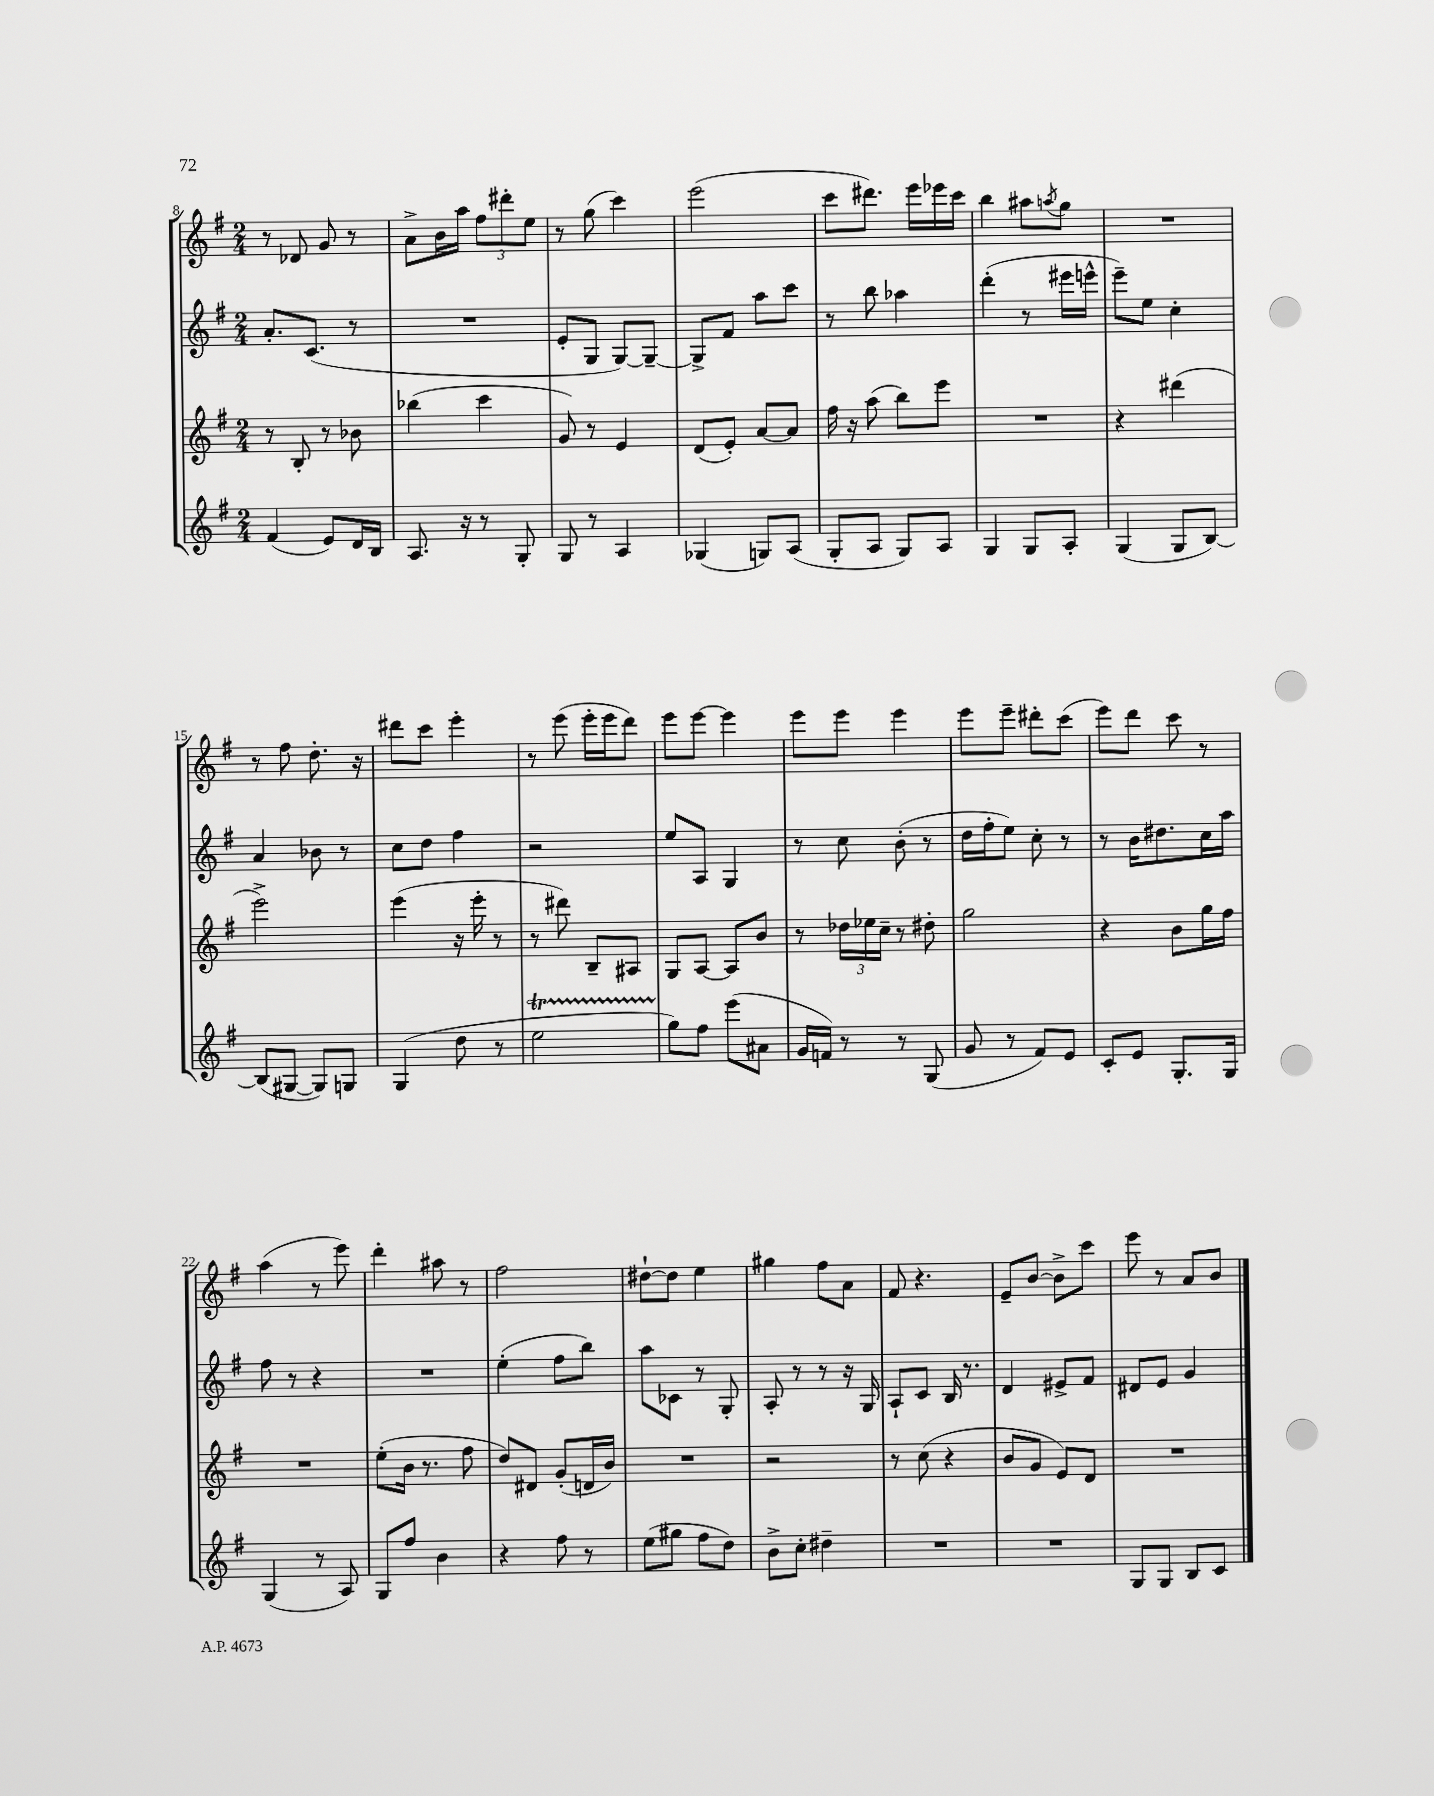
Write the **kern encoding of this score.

**kern	**kern	**kern	**kern
*part4	*part3	*part2	*part1
*staff4	*staff3	*staff2	*staff1
*clefG2	*clefG2	*clefG2	*clefG2
*k[f#]	*k[f#]	*k[f#]	*k[f#]
*M2/4	*M2/4	*M2/4	*M2/4
=8	=8	=8	=8
(4f#/	8r	8.a'/L	8r
.	8B'/	.	8d-X/
.	.	(8.c/J	.
8e/L)	8r	.	8g/
16d/L	8b-X\	8r	8r
16B/JJ	.	.	.
=9	=9	=9	=9
8.A/	(4bb-X\	2r	8a^\L
.	.	.	16b\L
16r	.	.	16aa\JJ
8r	4ccc\	.	12ff#\L
.	.	.	12ddd#X'\
8G'/	.	.	.
.	.	.	12ee\J
=10	=10	=10	=10
8G/	8g/)	8e'/L	8r
8r	8r	8G/J	(8gg\
4A/	4e/	[8G/L)	4ccc\)
.	.	8G~/J_	.
=11	=11	=11	=11
(4G-X/	(8d/L	8G^/L]	(2eee\
.	8e'/J)	8f#/J	.
8Gn/L)	[8a/L	8aa\L	.
(8A/J	8a/J]	8ccc\J	.
=12	=12	=12	=12
8G'/L	16ff#\	8r	8ccc\L
.	16r	.	.
8A/J	(8aa\	8bb\	8.ddd#X\J)
8G/L)	8bb\L)	4aa-X\	.
.	.	.	16eee\LL
8A/J	8eee\J	.	16eee-X\
.	.	.	16ccc\JJ
=13	=13	=13	=13
4G/	2r	(4ddd'\	4bb\
8G/L	.	8r	8aa#X\L
.	.	.	8qaan/
8A'/J	.	16eee#X\LL	8gg\J
.	.	16eeen^^\JJ	.
=14	=14	=14	=14
(4G/	4r	8eee~\L)	2r
.	.	8ee\J	.
8G/L	(4ddd#X\	4cc'\	.
[8B/J)	.	.	.
!!LO:LB:g=z
=15	=15	=15	=15
(8B/L]	2eee^\)	4a/	8r
[8G#X/J	.	.	8ff#\
8G#/L])	.	8b-X\	8.dd'\
8Gn/J	.	8r	.
.	.	.	16r
=16	=16	=16	=16
(4G/	(4eee\	8cc\L	8ddd#X\L
.	.	8dd\J	8ccc\J
8dd\	16r	4ff#\	4eee'\
.	16eee'\	.	.
8r	8r	.	.
=17	=17	=17	=17
2eeT\	8r	2r	8r
.	8ddd#X\)	.	(8eee\
.	8B~/L	.	16eee'\LL
.	.	.	16eee\J
.	8A#X/J	.	8ddd\J)
=18	=18	=18	=18
8gg\L)	8G/L	8ee/L	8eee\L
8ff#\J	[8A/J	8A/J	[8eee\J
(8eee\L	8A/L]	4G/	4eee\]
8a#X\J	8b/J	.	.
=19	=19	=19	=19
16g/LL	8r	8r	8eee\L
16fn/JJ)	.	.	.
8r	24dd-X\LL	8cc\	8eee\J
.	24ee-X\	.	.
.	24cc~\JJ	.	.
8r	8r	(8b'\	4eee\
(8G/	8dd#X'\	8r	.
=20	=20	=20	=20
8g/	2gg\	16dd\LL	8eee\L
.	.	16ff#'\J	.
8r	.	8ee\J)	8eee~\J
8f#/L)	.	8cc'\	8ddd#X'\L
8e/J	.	8r	(8ccc\J
=21	=21	=21	=21
8c'/L	4r	8r	8eee\L)
8e/J	.	16b\KL	8ddd\J
.	.	8.dd#X\	.
8.G'/L	8b\L	.	8ccc\
.	16gg\L	16cc\L	8r
16G/Jk	16ff#\JJ	16aa\JJ	.
!!LO:LB:g=z
=22	=22	=22	=22
(4G/	2r	8ff#\	(4aa\
.	.	8r	.
8r	.	4r	8r
8A/)	.	.	8eee\)
=23	=23	=23	=23
8G/L	(8ee'\L	2r	4ddd'\
8ff#/J	16b\Jk	.	.
.	8.r	.	.
4b\	.	.	8aa#X\
.	8ff#\	.	8r
=24	=24	=24	=24
4r	8dd/L)	(4ee'\	2ff#\
.	8d#X/J	.	.
8ff#\	(8g'/L	8ff#\L	.
8r	16dn/L	8bb\J)	.
.	16b/JJ)	.	.
=25	=25	=25	=25
(8ee\L	2r	8aa\L	[8dd#X`\L
8gg#X\J	.	8c-X\J	8dd#\J]
8ff#\L	.	8r	4ee\
8dd\J)	.	8G'/	.
=26	=26	=26	=26
8b^\L	2r	8A'/	4gg#X\
8cc'\J	.	8r	.
4dd#X~\	.	8r	8ff#\L
.	.	16r	8a\J
.	.	16G/	.
=27	=27	=27	=27
2r	8r	8A`/L	8f#/
.	(8cc\	8c/J	4.r
.	4r	16B/	.
.	.	8.r	.
=28	=28	=28	=28
2r	8b/L	4d/	8e~/L
.	8g/J	.	[8b/J
.	8e/L)	8e#X^/L	8b^\L]
.	8d/J	8f#/J	8ccc\J
=29	=29	=29	=29
8G/L	2r	8d#X/L	8eee\
8G/J	.	8e/J	8r
8B/L	.	4g/	8a/L
8c/J	.	.	8b/J
==	==	==	==
*-	*-	*-	*-
